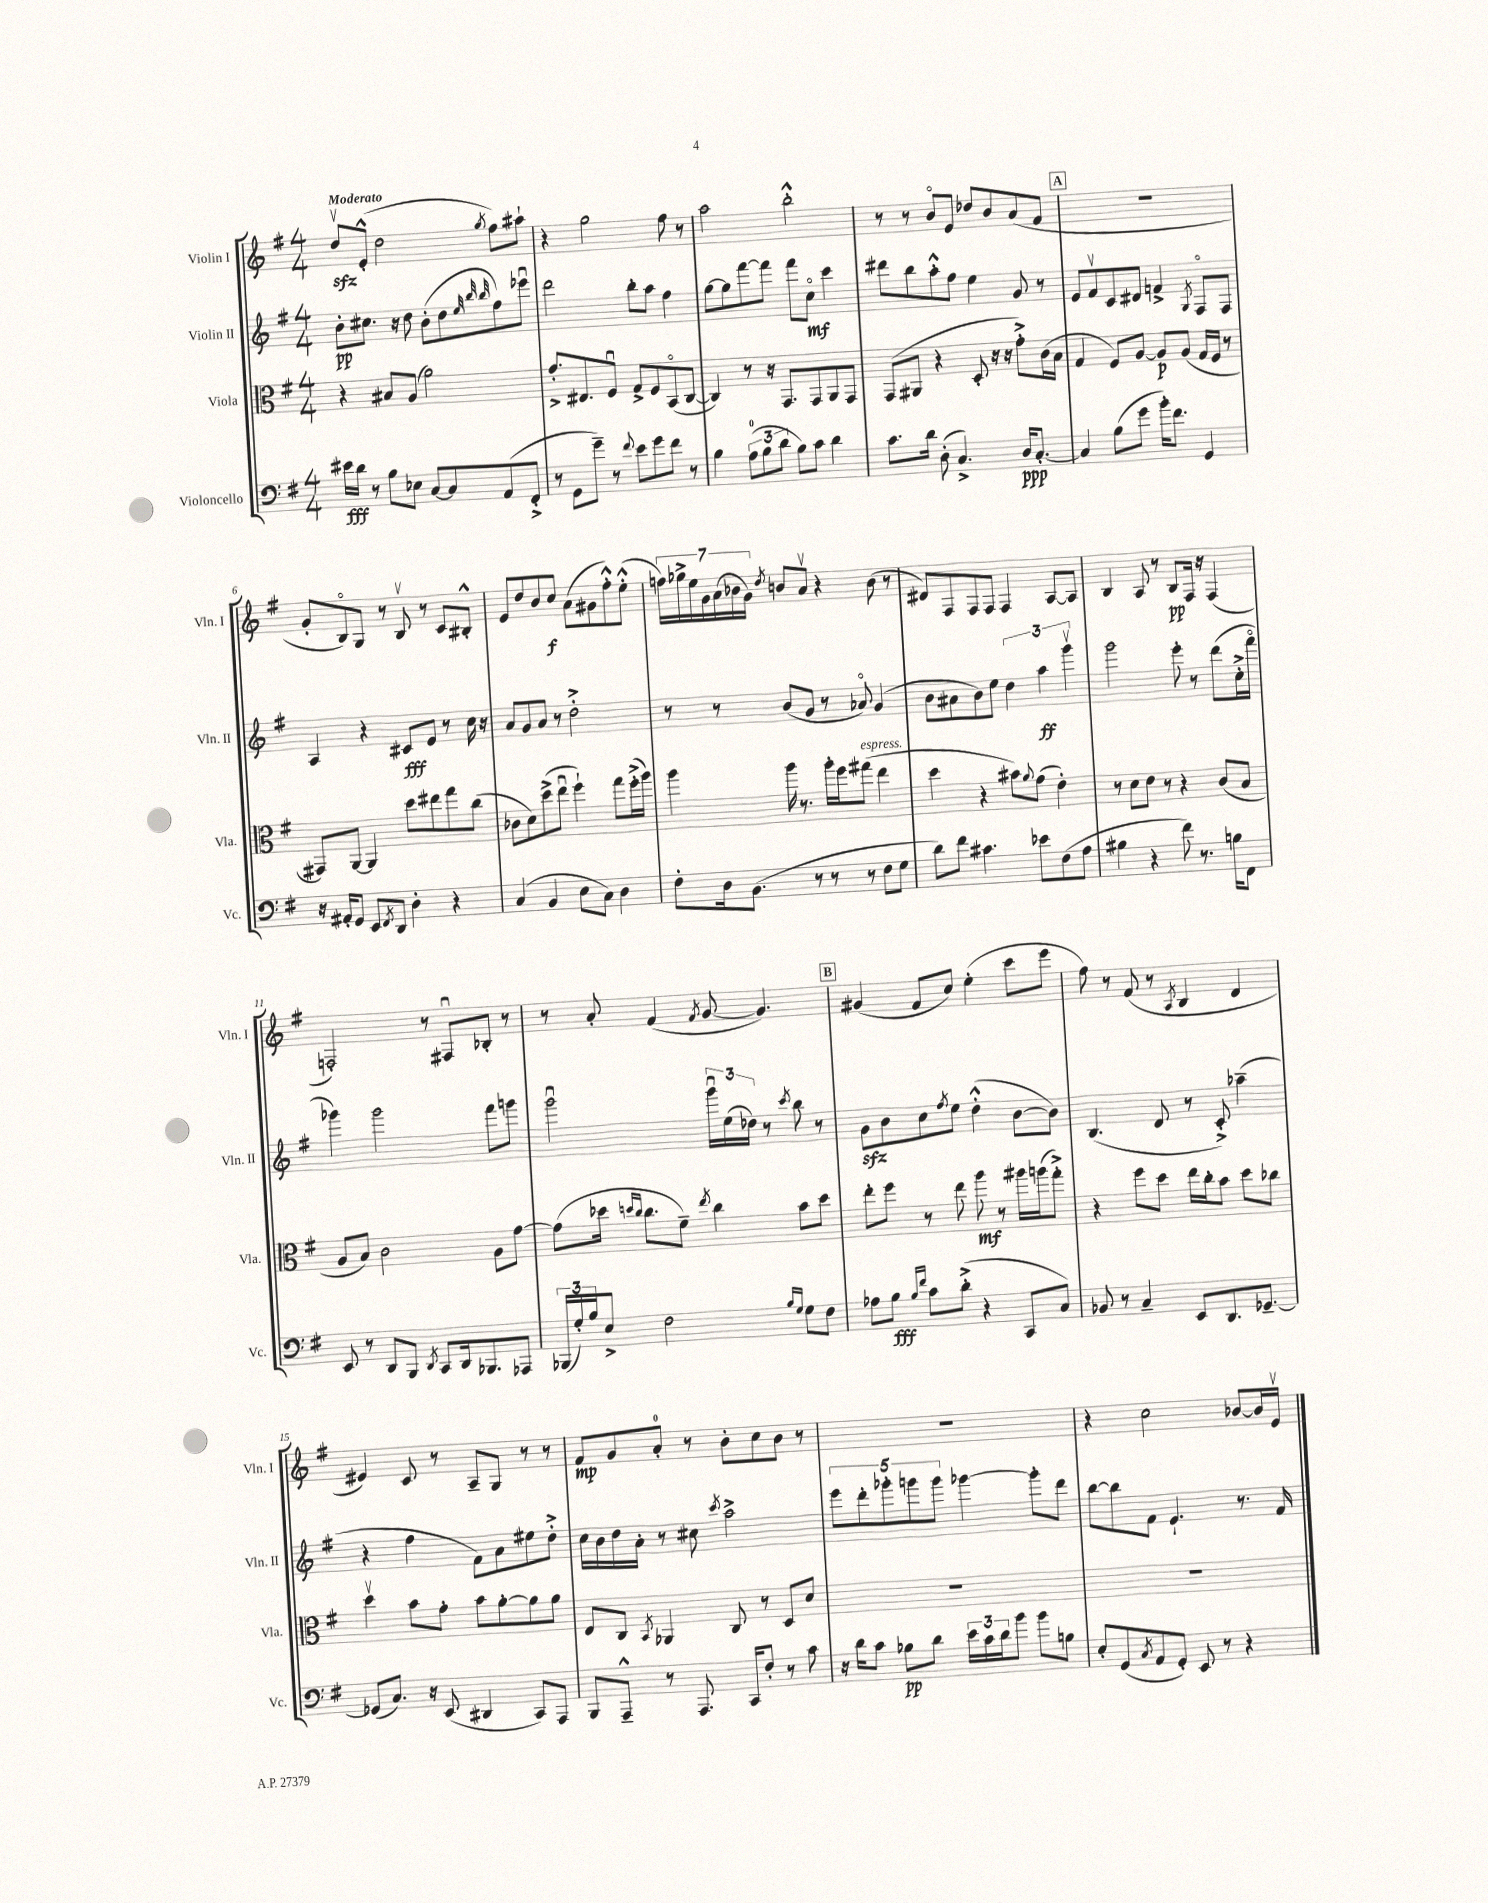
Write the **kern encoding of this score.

**kern	**kern	**kern	**kern
*staff4	*staff3	*staff2	*staff1
*clefF4	*clefC3	*clefG2	*clefG2
*k[f#]	*k[f#]	*k[f#]	*k[f#]
*M4/4	*M4/4	*M4/4	*M4/4
16e#	4r	8b'	8ddv
16d	.	.	.
8r	.	8.cc#	(8e'^^
8B	8B#	.	2dd
.	.	16r	.
8E-	(8A	8dd	.
[8C	2a)	(8b'	.
8C]	.	8dd	.
.	.	32qqee	.
.	.	32qqbb	.
.	.	32qqbb	8qgg
(8AA	.	8ff#)	8ff#)
8FF#'^	.	8eee-u	8aa#`
=	=	=	=
8r	8.g'^	2ddd	4r
8GG	.	.	.
.	8.E#	.	.
8g~)	.	.	2gg
8r	8F#u	.	.
8qqf#	.	.	.
8e	8G^	8bb'	.
8g	8F#	8aa	.
8f#	(8BBo	4ff#	8ff#
8r	[8C	.	8r
=	=	=	=
4B	4C])	[8gg	2aa
.	.	8gg]	.
(12A	8r	[8fff#	.
12B	.	.	.
.	16r	8fff#]	.
12d	.	.	.
.	8.GG	.	.
8B)	.	8fff#	2bb'^^
8c	8GG	8cco	.
4d	8AA	4ccc	.
.	8GG	.	.
=	=	=	=
8.c	(8GG	8ddd#	8r
.	8AA#	8bb	8r
16d	.	.	.
(8D'	4r	8aa'^^	8bo
4.C^)	.	8ff#	8e
.	8D'	4ee	8dd-
.	16r	.	8b
.	16r	.	.
16D	8g'^)	8g	(8a
[8.C'	.	.	.
.	(16c	8r	8f#
.	16B	.	.
=	=	=	=
4C]	4G	8e	1r
.	.	8f#v	.
(8B	8F#)	8c	.
8g	[8A	8d#	.
16b')	8A]	4f^	.
8.f#	.	.	.
.	(8A	.	.
.	.	8qG	.
4GG	16G	8F#o	.
.	16F#	.	.
.	8r	8F#	.
=	=	=	=
16r	8GG#)	4A	8g'
16AA#'	.	.	.
8GG	[8AA	.	8Bo)
8EE	4AA]	4r	8G
8qFF#	.	.	.
8DD	.	.	8r
4D'	8dd	8c#	8Bv
.	8ee#	8e	8r
4r	8gg	8r	8c
.	(8cc	16cc	8B#'^^
.	.	16r	.
=	=	=	=
(4C	8c-	8a	8e
.	8d)	8g	8dd
4BB	(8dd^	8a	8b
.	8eeu	8r	8cc
8E	4ff#`)	2dd'^	(8a
8C)	.	.	8g#
4D	8gg	.	8ff#'^^)
.	(16ff#'^	.	(8ee'^^
.	16aa)	.	.
=	=	=	=
8F#'	4aa	8r	28ff)
.	.	.	28gg-^
.	.	.	28ee
.	.	.	28g
16D	.	8r	.
.	.	.	(28a
.	.	.	28b-
(8.BB	.	.	.
.	.	.	28g)
.	.	.	8qdd
.	16aa	(8b	8b
.	8.r	.	.
8r	.	8g	8av
8r	16aa'	8r	4r
.	16ff#	.	.
8r	(8gg#	8a-o)	.
8F#	4ee	(4g	(8b
8G	.	.	8r
=	=	=	=
8d)	4dd	8b	8d#)
8f#	.	8a#	8F#
4.c#	4r	8b)	8F#
.	.	8ee	8F#
.	8b#)	6dd	4F#
.	8qqa	.	.
8e-	(8g	.	.
.	.	6aa	.
(8F#	4e')	.	[8A
.	.	6gggv	.
8A	.	.	8A]
=	=	=	=
4B#	8r	2ggg	4B
.	8d	.	.
4r	8e	.	8A
.	8r	.	8r
8f#)	4r	8eee'	8B
8.r	.	8r	16F#
.	.	.	16r
.	(8c	(8ddd	(4F#
16B	.	.	.
8FF#	8B	16cc'^	.
.	.	16fff#o	.
=	=	=	=
8EE	8A	4ggg-)	2F')
8r	8B)	.	.
8DD	2c	2ggg-	.
8BBB	.	.	.
8qDD	.	.	.
8CC	.	.	8r
16DD	.	.	8F#u
8.BBB-	.	.	.
.	8A	8fff#	8B-'
8AAA-	[8g	8ggg	8r
=	=	=	=
(24BBB-	(8g]	2gggu	8r
24G')	.	.	.
24B	.	.	.
8E^	16dd-	.	8a'
.	16qqdd	.	.
.	16qqcc	.	.
.	8.cc	.	.
2F#	.	.	(4f#
.	8f#~)	.	.
.	8qee	.	8qf#
.	4cc	24gggu	[8g
.	.	(24ee	.
.	.	24dd-)	.
.	.	8r	4.g])
16qqB	.	.	.
16qqG	.	8qccc	.
8G	8b	8bb	.
8F#	8dd	8r	.
=	=	=	=
8A-	8ee'	8g	(4g#
8B	8ff#	8b	.
16qqB	.	.	.
16qqf#	.	.	.
8c	8r	8cc	8f#
.	.	8qff#	.
(8d'^	8ee	8ee	8cc)
4r	8aa	(4dd'^^	(4ee'
.	8r	.	.
8CC	16aa#	[8b	8ccc
.	(16aa	.	.
8C)	8gg'^)	8b])	8eee
=	=	=	=
8BB-	4r	(4.B	8ff#)
8r	.	.	8r
4C~	8ff#	.	(8f#
.	8dd	8d	8r
.	.	.	8qA
8EE	16ee	8r	4B
.	16cc'	.	.
8.DD	8b	8c'^)	.
.	8dd	(4aa-~	4d
[8.GG-~	.	.	.
.	8cc-	.	.
=	=	=	=
(8GG-]	4ddv	4r	4e#)
8.C)	.	.	.
.	8b	4ff#	8c
16r	.	.	.
(8EE	8g'	.	8r
4DD#	8b	8f#)	8A~
.	[8a'	8a	8G
8CC)	8a]	8ee#	8r
8AAA	8a	8dd'^	8r
=	=	=	=
8BBB	8E	16cc	8f#
.	.	16b	.
8AAA~^^	8C	16dd	8g
.	.	16a'	.
.	8qBB	.	.
8r	4AA-	8r	8a'
8.AAA	.	8cc#	8r
.	.	8qccc	.
.	8C	2aa^	8b'
16CC	.	.	.
8F#'	8r	.	8cc
8r	8D	.	8b
8c	8d	.	8r
=	=	=	=
16r	1r	10eee	1r
16d	.	.	.
.	.	10ddd'	.
8c	.	.	.
.	.	10ggg-'	.
8B-	.	.	.
.	.	10ggg	.
8d	.	.	.
.	.	10ggg	.
24e	.	[4ggg-	.
24c	.	.	.
24d	.	.	.
8b	.	.	.
8b	.	8ggg-']	.
8B	.	8ddd	.
=	=	=	=
8E'	1r	[8bb	4r
(8GG	.	8bb]	.
8qC	.	.	.
8AA	.	8f#	2cc
8GG')	.	4.e`	.
8EE	.	.	.
8r	.	.	.
4r	.	8.r	[8b-
.	.	.	16b-]
.	.	16f#	16ev
==	==	==	==
*-	*-	*-	*-
